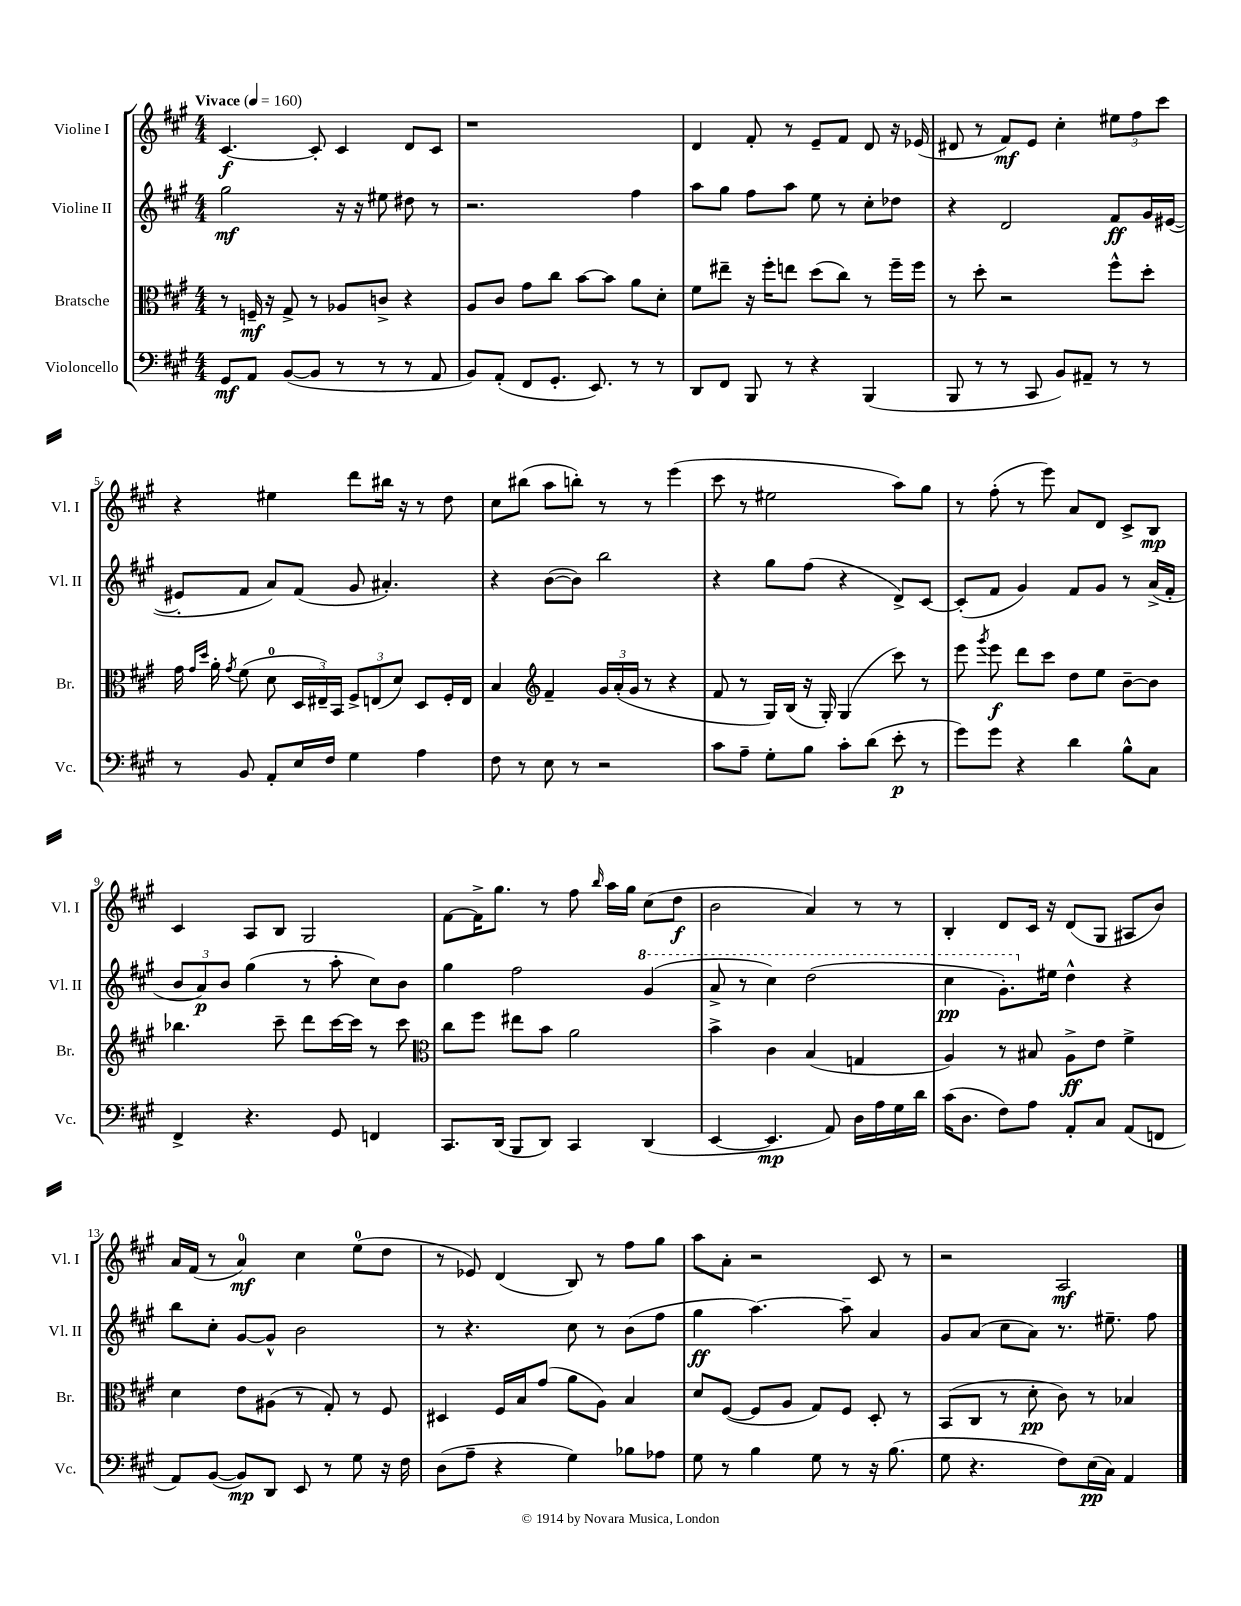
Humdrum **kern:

**kern	**kern	**kern	**kern
*staff4	*staff3	*staff2	*staff1
*clefF4	*clefC3	*clefG2	*clefG2
*k[f#c#g#]	*k[f#c#g#]	*k[f#c#g#]	*k[f#c#g#]
*M4/4	*M4/4	*M4/4	*M4/4
*MM160	*MM160	*MM160	*MM160
8GG#	8r	2gg#	[4.c#
8AA	16F~	.	.
.	16r	.	.
([8BB	8G#^	.	.
8BB]	8r	.	8c#']
8r	8A-	16r	4c#
.	.	16r	.
8r	8c^	8ee#	.
8r	4r	8dd#	8d
8AA	.	8r	8c#
=	=	=	=
8BB)	8A	2.r	1r
(8AA'	8c#	.	.
8FF#	8g#	.	.
8.GG#'	8cc#	.	.
.	[8b	.	.
8.EE)	.	.	.
.	8b]	.	.
8r	8a	4ff#	.
8r	8d'	.	.
=	=	=	=
8DD	8f#	8aa	4d
8FF#	8ee#~	8gg#	.
8BBB	16r	8ff#	8f#'
.	16ff#'	.	.
8r	8ee	8aa	8r
4r	(8dd	8ee	8e~
.	8cc#)	8r	8f#
(4BBB	8r	8cc#'	8d
.	16ff#~	8dd-	16r
.	16ff#	.	(16e-
=	=	=	=
8BBB	8r	4r	8d#
8r	8dd'	.	8r
8r	2r	2d	8f#)
8CC#	.	.	8e
8BB)	.	.	4cc#'
8AA#~	.	.	.
8r	8ff#^^	8f#	12ee#
.	.	.	12ff#
8r	8dd'	16g#	.
.	.	.	12ccc#
.	.	([16e#	.
=	=	=	=
8r	16g#	8e#']	4r
.	16qqg#	.	.
.	16qqdd	.	.
.	16a'	.	.
.	8qg#	.	.
8BB	(8f#	8f#	.
8AA'	8d	8a)	4ee#
16E	24D	(8f#	.
.	24E#~)	.	.
16F#	.	.	.
.	24BB	.	.
4G#	12F#^	8g#	8ddd
.	(12E	.	.
.	.	4.a#')	16bb#
.	12d)	.	.
.	.	.	16r
4A	8D	.	8r
.	16F#'	.	8dd
.	16E	.	.
=	=	=	=
8F#	4B	4r	8cc#
8r	.	.	(8bb#
*	*clefG2	*	*
8E	4f#~	([8b	8aa
8r	.	8b])	8bb')
2r	24g#	2bb	8r
.	(24a'	.	.
.	24g#	.	.
.	8r	.	8r
.	4r	.	(4eee
=	=	=	=
8c#	8f#	4r	8ccc#
8A~	8r	.	8r
8G#'	16G#)	8gg#	2ee#
.	(16B	.	.
8B	16r	(8ff#	.
.	16G#')	.	.
8c#'	(4G#	4r	.
(8d	.	.	.
8e'	8ccc#)	8d^)	8aa)
8r	8r	[8c#	8gg#
=	=	=	=
8g#)	8eee	(8c#']	8r
.	8qggg#	.	.
8g#	8eee	8f#	(8ff#'
4r	8ddd	4g#)	8r
.	8ccc#	.	8eee)
4d	8dd	8f#	8a
.	8ee	8g#	8d
8B^^	[8b~	8r	8c#^
8C#	8b]	(16a^	8B
.	.	16f#'	.
=	=	=	=
4FF#^	4.bb-	12b	4c#
.	.	12a)	.
.	.	12b	.
4.r	.	(4gg#	8A
.	8ccc#~	.	8B
.	8ddd	8r	2G#
8GG#	[16ccc#	8aa'	.
.	16ccc#]	.	.
4FF	8r	8cc#)	.
.	8ccc#	8b	.
=	=	=	=
*	*clefC3	*	*
8.CC#	8cc#	4gg#	[8f#
.	8ff#	.	16f#^]
(16DD	.	.	8.gg#
8BBB	8ee#	2ff#	.
8DD)	8b	.	8r
4CC#	2a	.	8ff#
.	.	.	16qqbb
.	.	.	16aa
.	.	.	16gg#
(4DD	.	(4gg#	(8cc#
.	.	.	8dd
=	=	=	=
[4EE	4b^	8aa^	2b
.	.	8r	.
4.EE]	4c#	4ccc#)	.
.	(4B	(2ddd	4a)
8AA)	.	.	.
16D	4G	.	8r
16A	.	.	.
16G#	.	.	8r
16d	.	.	.
=	=	=	=
(16c#	4A)	4ccc#	4B'
8.D	.	.	.
8F#)	8r	8.gg#')	8d
8A	8B#	.	16c#
.	.	16ee#	16r
8AA'	8A^	4dd^^	(8d
8C#	8e	.	8G#
(8AA	4f#^	4r	8A#
8FF	.	.	8b)
=	=	=	=
8AA)	4d	8bb	16a
.	.	.	(16f#
([8BB	.	8cc#'	8r
8BB])	8e	[8g#	4a)
8DD	(8A#	8g#^^]	.
8EE	8r	2b	4cc#
8r	8G#')	.	.
8G#	8r	.	(8ee
16r	8F#	.	8dd
16F#	.	.	.
=	=	=	=
(8D	4D#	8r	8r
8A~	.	4.r	8e-)
4r	16F#	.	(4d
.	16B	.	.
.	(8g#	.	.
4G#)	8a	8cc#	8B)
.	8A)	8r	8r
8B-	4B	(8b	8ff#
8A-	.	8ff#	8gg#
=	=	=	=
8G#	8d	4gg#	8aa
8r	([8F#	.	8a'
4B	8F#]	[4.aa)	2r
.	8A	.	.
8G#	8G#)	.	.
8r	8F#	8aa~]	.
16r	8D'	4a	8c#
(8.B	.	.	.
.	8r	.	8r
=	=	=	=
8G#	(8BB	8g#	2r
4.r	8C#	(8a	.
.	8r	8cc#	.
.	8d'	8a)	.
8F#)	8c#)	8.r	2A
(16E	8r	.	.
16C#)	.	8.ee#~	.
4AA	4B-	.	.
.	.	8ff#	.
==	==	==	==
*-	*-	*-	*-
